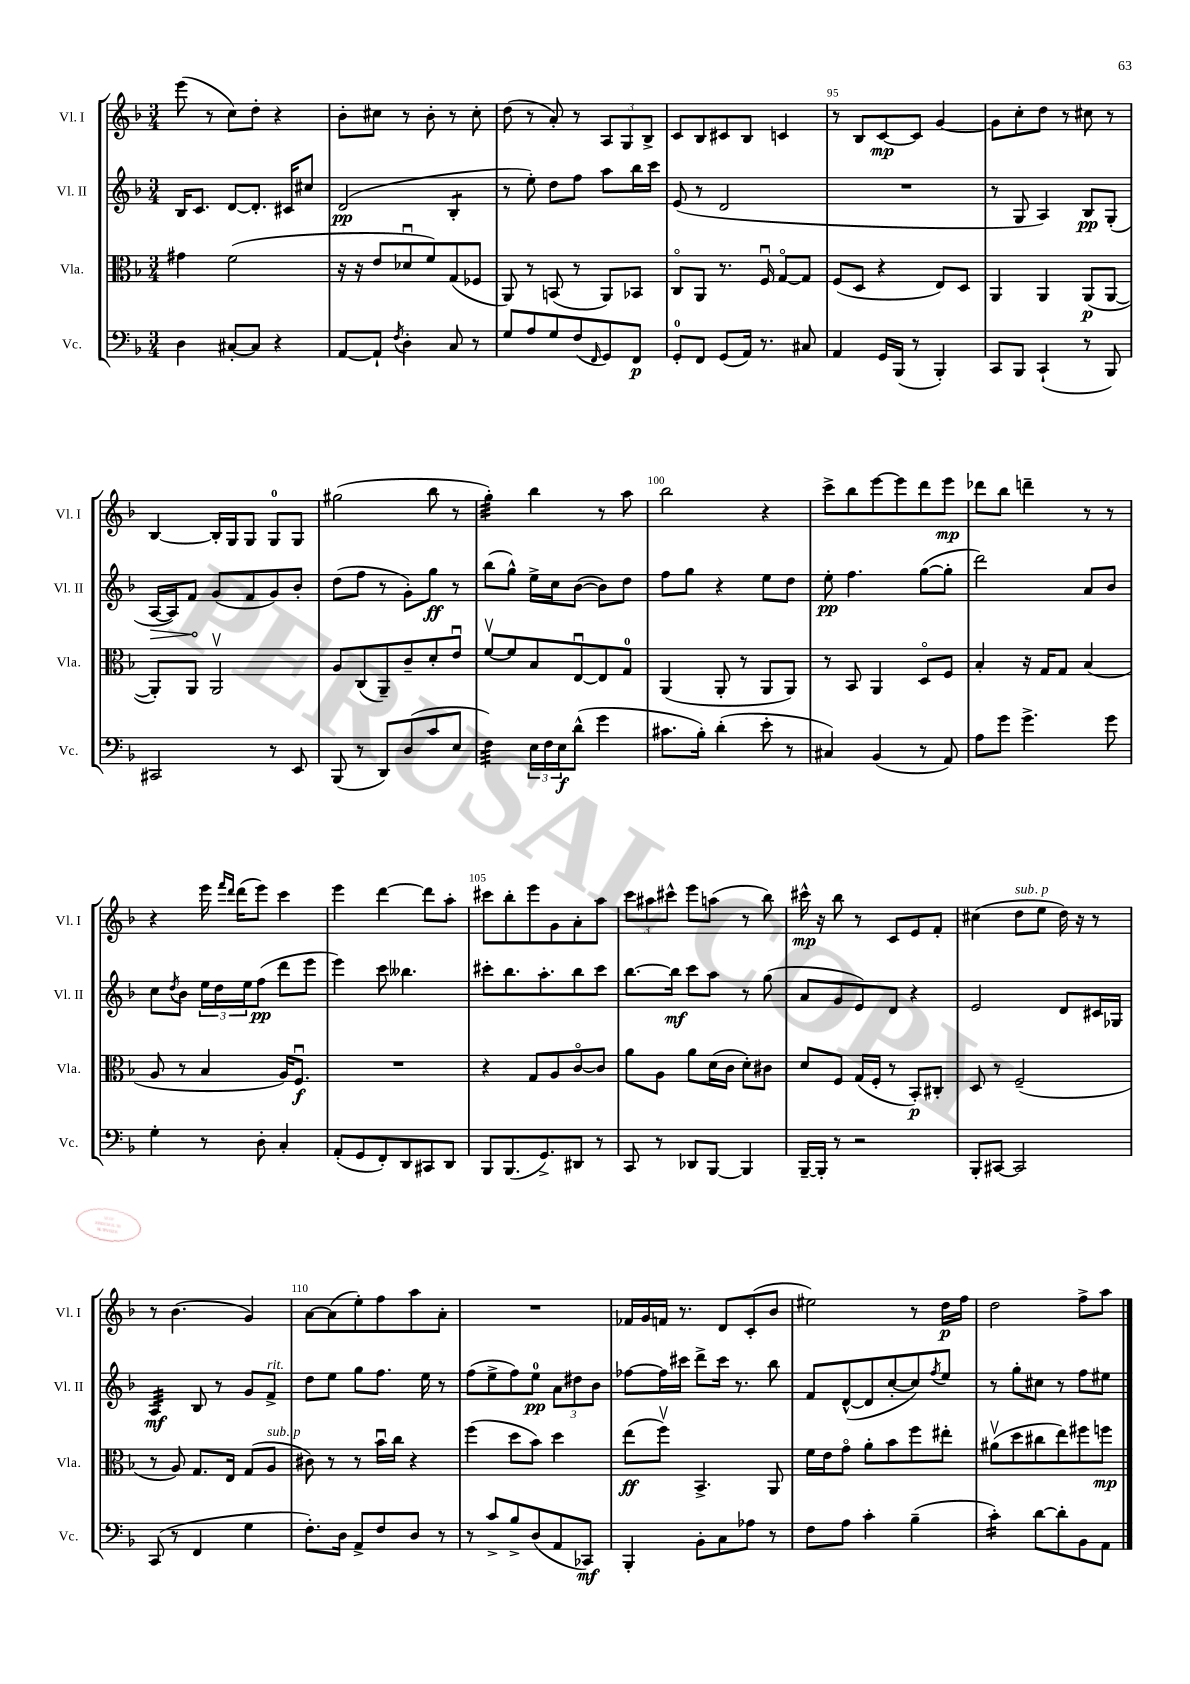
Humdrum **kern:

**kern	**kern	**kern	**kern
*staff4	*staff3	*staff2	*staff1
*clefF4	*clefC3	*clefG2	*clefG2
*k[b-]	*k[b-]	*k[b-]	*k[b-]
*M3/4	*M3/4	*M3/4	*M3/4
4D	4g#	16B-	(8eee
.	.	8.c	.
.	.	.	8r
[8C#'	(2f	[8d	8cc)
8C#]	.	8.d']	8dd'
4r	.	.	4r
.	.	16c#	.
.	.	8cc#	.
=	=	=	=
[8AA	16r	(2d	8b-'
.	16r	.	.
8AA`]	8e	.	8cc#
8qF	.	.	.
4D'	8d-u	.	8r
.	8f)	.	8b-'
8C	(8G	4B-'	8r
8r	8F-	.	8cc#'
=	=	=	=
8G	8AA)	8r	(8dd
8A	8r	8ee')	8r
8G	(8BB	8dd	8a')
(8F	8r	8ff	8r
16qqFF	.	.	.
8GG)	8AA)	8aa	12A
.	.	.	12G
8FF	8BB-	16bb-	.
.	.	.	12B-^
.	.	16ccc	.
=	=	=	=
8GG'	8Co	(8e	8c
8FF	8AA	8r	8B-
(8GG	8.r	2d	8c#
16AA)	.	.	8B-
8.r	16Fu	.	.
.	[8Go	.	4c
8C#	8G]	.	.
=	=	=	=
4AA	(8F	2.r	8r
.	8D	.	8B-
16GG	4r	.	[8c
(16BBB-	.	.	.
8r	.	.	8c]
4BBB-')	8E)	.	[4g
.	8D	.	.
=	=	=	=
8CC	4AA	8r	8g]
8BBB-	.	8G	8cc'
(4CC`	4AA	4A)	8dd
.	.	.	8r
8r	(8AA	8B-	8cc#
8BBB-)	[8AA	(8G'	8r
=	=	=	=
2CC#	8AA'])	[16A	[4B-
.	.	16A])	.
.	8AA	8f	.
.	2AAv	(8g	16B-']
.	.	.	16G
.	.	8f	8G
8r	.	8g)	8G
8EE	.	8b-'	8G
=	=	=	=
(8BBB-	8A	(8dd	(2gg#
8r	(8C	8ff	.
8DD)	8AA~)	8r	.
(8D	8c~	8g')	.
8c	8d'	8gg	8bb-
8E	8eu	8r	8r
=	=	=	=
4F)	[8fv	(8bb-	4gg')
.	8f]	8gg^^)	.
24E	8B-	16ee^	4bb-
24F	.	.	.
.	.	16cc	.
24E	.	.	.
(8d^^	[8Eu	([8b-	.
4g	8E]	8b-])	8r
.	8G	8dd	8aa
=	=	=	=
8.c#	(4AA	8ff	2bb-
.	.	8gg	.
16B-')	.	.	.
(4d'	8AA'	4r	.
.	8r	.	.
8e'	8AA	8ee	4r
8r	8AA)	8dd	.
=	=	=	=
4C#)	8r	8ee'	8ccc^
.	8BB-	4.ff	8bb-
(4BB-	4AA	.	[8eee
.	.	.	8eee]
8r	8Do	([8gg	8ddd
8AA)	8F	8gg']	8eee
=	=	=	=
8A	4B-'	2ddd)	8ddd-
8g	.	.	8bb-
4.g^	16r	.	4ddd~
.	16G	.	.
.	8G	.	.
.	(4B-	8a	8r
8g	.	8b-	8r
=	=	=	=
4G'	8A	8cc	4r
.	.	8qdd	.
.	8r	8b-	.
8r	4B-	24ee	16eee
.	.	24dd	.
.	.	.	16qqfff
.	.	.	16qqddd
.	.	.	(16ddd
.	.	24ee	.
8D'	.	(8ff	8eee)
4C'	16A)	8ddd	4ccc
.	8.Fu	.	.
.	.	8eee	.
=	=	=	=
(8AA'	2.r	4eee)	4eee
8GG	.	.	.
8FF')	.	8ccc	[4ddd
8DD	.	4.bb--	.
8CC#	.	.	8ddd]
8DD	.	.	8aa'
=	=	=	=
8BBB-	4r	8ccc#'	8ccc#
(8.BBB-	.	8.bb-	8bb-'
.	8G	.	8eee
8.GG^)	.	8.aa'	.
.	8A	.	8g
8DD#	[8co	8bb-	8a'
8r	8c]	8ccc#	8aa
=	=	=	=
8CC	8a	[8.bb-	12ccc
.	.	.	12aa#
8r	8A	.	.
.	.	.	12ccc#^^
.	.	16bb-]	.
8DD-	8a	8ccc	8eee
[8BBB-	(16d	8aa	(8aa
.	16c	.	.
4BBB-]	8d')	8r	8r
.	8c#	(8gg	8bb-)
=	=	=	=
[16BBB-~	8d	8a	16ccc#^^
16BBB-']	.	.	16r
8r	8F	8g	8bb-
2r	(16G	8e)	8r
.	16F'	.	.
.	8r	8d	8c
.	8BB-')	4r	8e
.	8C#'	.	8f'
=	=	=	=
8BBB-'	8D	2e	(4cc#
[8CC#	8r	.	.
2CC#]	(2F~	.	8dd
.	.	.	8ee
.	.	8d	16dd)
.	.	.	16r
.	.	16c#	8r
.	.	16G-	.
=	=	=	=
(8CC	8r	4A	8r
8r	8A)	.	(4.b-
4FF	8.G	8B-	.
.	.	8r	.
.	16E	.	.
4G	(8G	8g	4g)
.	8A	8f^	.
=	=	=	=
8.F')	8c#)	8dd	[8a
.	8r	8ee	(8a]
16D	.	.	.
8AA^	8r	8gg	8ee')
8F	16b-u	8.ff	8ff
.	16cc	.	.
8D	4r	.	8aa
.	.	16ee	.
8r	.	8r	8a'
=	=	=	=
8r	(4ff	(8ff	2.r
8c^	.	8ee^	.
8B-^	8dd	8ff)	.
(8D	8b-)	8ee	.
8AA	4dd	12a	.
.	.	12dd#	.
8CC-)	.	.	.
.	.	12b-	.
=	=	=	=
4BBB-'	(8ee	[8ff-	16f-
.	.	.	16g
.	8ffv)	16ff-]	16f
.	.	16ccc#	8.r
8BB-'	4.BB-^	8ddd^	.
8C	.	16ccc#	8d
.	.	8.r	.
8A-	.	.	(8c'
8r	8AA	8bb-	8b-
=	=	=	=
8F	16f	8f	2ee#)
.	16e	.	.
8A	8go	([8d^^	.
4c'	8a'	8d]	.
.	8b-	[8cc'	.
(4B-~	8ff	8cc])	8r
.	.	8qff	.
.	8ee#'	8ee	16dd
.	.	.	16ff
=	=	=	=
4c')	(8a#v	8r	2dd
.	8dd	8gg'	.
[8d	8cc#	8cc#	.
8d']	8ee)	8r	.
8BB-	8ff#	8ff	8ff^
8AA	8ff	8ee#	8aa
==	==	==	==
*-	*-	*-	*-
